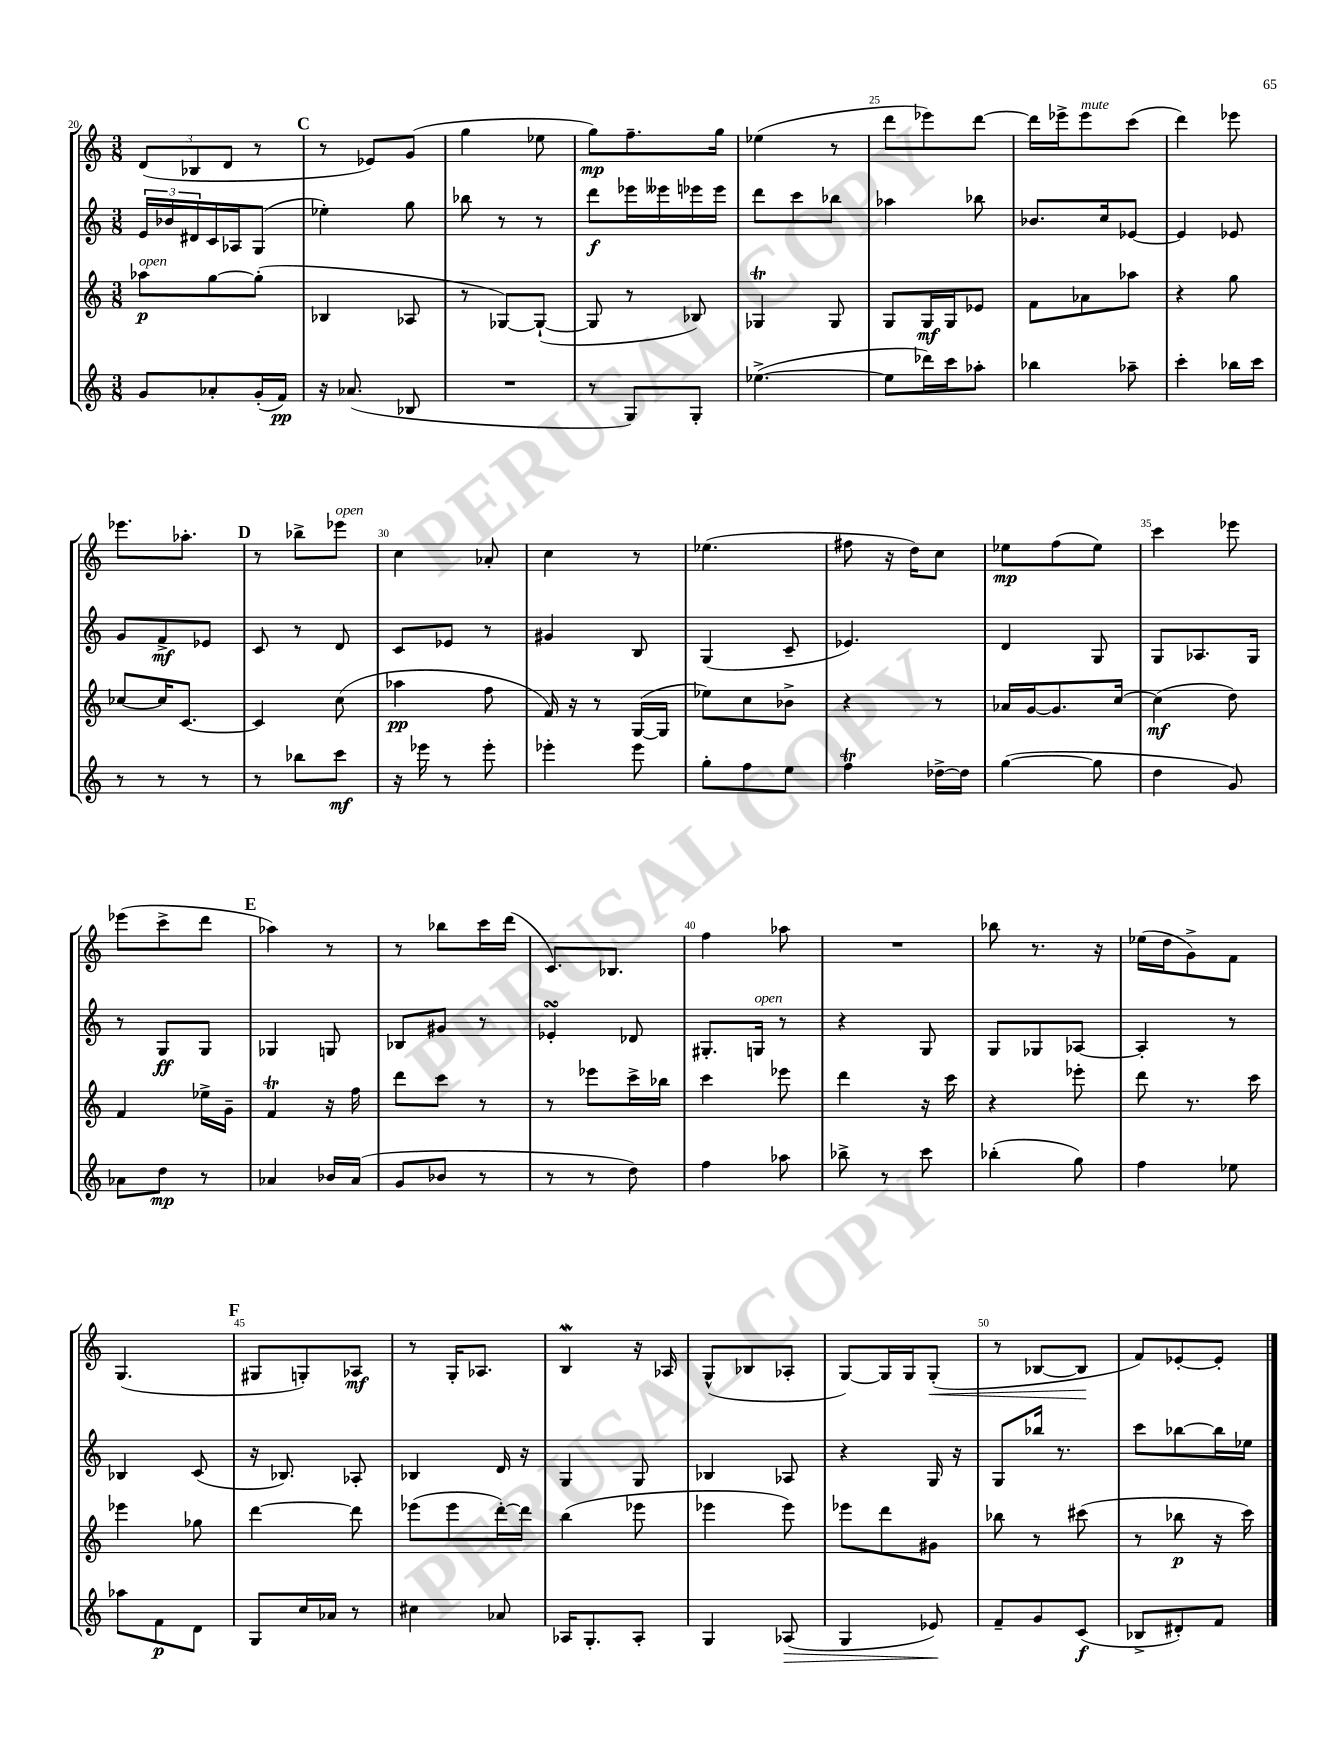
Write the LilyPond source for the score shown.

<<
\new StaffGroup <<
\new Staff = "s0" {
    \clef treble \key c \major \numericTimeSignature \time 3/8
    \tuplet 3/2 { d'8( bes8 d'8 } r8 |
    \mark \markup { \bold "C" } r8 ees'8) g'8( |
    g''4 ees''8 |
    g''8\mp) f''8.-- g''16 |
    ees''4( r8 |
    d'''8 ees'''8) d'''8~ |
    d'''16 ees'''16-> ees'''8^\markup { \italic "mute" } c'''8( |
    d'''4) ees'''8 |
    ees'''8. aes''8.-. |
    \mark \markup { \bold "D" } r8 bes''8-> ees'''8^\markup { \italic "open" } |
    c''4 aes'8-. |
    c''4 r8 |
    ees''4.( |
    fis''8 r16 d''16) c''8 |
    ees''8\mp f''8( ees''8) |
    c'''4 ees'''8 |
    ees'''8( c'''8-> d'''8 |
    \mark \markup { \bold "E" } aes''4) r8 |
    r8 bes''8 c'''16 d'''16( |
    c'8.) bes8. |
    f''4 aes''8 |
    R4. |
    bes''8 r8. r16 |
    ees''16( d''16 g'8->) f'8 |
    g4.( |
    \mark \markup { \bold "F" } gis8 g8-.) aes8\mf |
    r8 g16-. aes8. |
    b4\mordent r16 aes16 |
    g8-^( bes8 aes8-. |
    g8~) g16 g16 g8-.\<( |
    r8 bes8~ bes8\! |
    f'8) ees'8~-. ees'8-. \bar "|." |
}
\new Staff = "s1" {
    \clef treble \key c \major \numericTimeSignature \time 3/8
    \tuplet 3/2 { e'16 bes'16 dis'16 } c'16 aes16 g8( |
    \mark \markup { \bold "C" } ees''4-.) g''8 |
    bes''8 r8 r8 |
    d'''8\f ees'''16 eeses'''16 ees'''16 ees'''16 |
    d'''8 c'''8 bes''8 |
    aes''4 bes''8 |
    bes'8. c''16 ees'8~ |
    ees'4 ees'8 |
    g'8 f'8->\mf ees'8 |
    \mark \markup { \bold "D" } c'8 r8 d'8 |
    c'8 ees'8 r8 |
    gis'4 b8 |
    g4( c'8-- |
    ees'4.) |
    d'4 g8 |
    g8 aes8. g16 |
    r8 g8\ff g8 |
    \mark \markup { \bold "E" } ges4 g8 |
    bes8 gis'8 r8 |
    ees'4-.\turn des'8 |
    gis8.-. g16^\markup { \italic "open" } r8 |
    r4 g8 |
    g8 ges8 aes8~ |
    aes4-. r8 |
    bes4 c'8( |
    \mark \markup { \bold "F" } r16 bes8.) aes8-. |
    bes4 d'16 r16 |
    g4 g8 |
    bes4 aes8 |
    r4 g16 r16 |
    g8 bes''16 r8. |
    c'''8 bes''8~ bes''16 ees''16 \bar "|." |
}
\new Staff = "s2" {
    \clef treble \key c \major \numericTimeSignature \time 3/8
    aes''8\p^\markup { \italic "open" } g''8~ g''8-.( |
    \mark \markup { \bold "C" } bes4 aes8 |
    r8 ges8~) ges8~-!( |
    ges8 r8 bes8) |
    ges4\trill ges8 |
    g8 g16\mf g16 ees'8 |
    f'8 aes'8 aes''8 |
    r4 g''8 |
    ces''8~ ces''16 c'8.~ |
    \mark \markup { \bold "D" } c'4 c''8( |
    aes''4\pp f''8 |
    f'16) r16 r8 g16~( g16 |
    ees''8) c''8 bes'8-> |
    r4 r8 |
    aes'16 g'16~ g'8. c''16~ |
    c''4\mf( d''8) |
    f'4 ees''16-> g'16-- |
    \mark \markup { \bold "E" } f'4\trill r16 f''16 |
    d'''8 c'''8 r8 |
    r8 ees'''8 c'''16-> bes''16 |
    c'''4 ees'''8 |
    d'''4 r16 c'''16 |
    r4 ees'''8-. |
    d'''8 r8. c'''16 |
    ees'''4 ges''8 |
    \mark \markup { \bold "F" } d'''4~ d'''8 |
    ees'''8( ees'''8 d'''16~-.) d'''16 |
    b''4( ees'''8 |
    ees'''4 ees'''8) |
    ees'''8 d'''8 gis'8 |
    bes''8 r8 cis'''8( |
    r8 bes''8\p r16 c'''16) \bar "|." |
}
\new Staff = "s3" {
    \clef treble \key c \major \numericTimeSignature \time 3/8
    g'8 aes'8-. g'16-.( f'16\pp) |
    \mark \markup { \bold "C" } r16 aes'8.( bes8 |
    R4. |
    r8 g8) g8-. |
    ees''4.~->( |
    ees''8 des'''16) c'''16 aes''8-. |
    bes''4 aes''8-- |
    c'''4-. bes''16 c'''16 |
    r8 r8 r8 |
    \mark \markup { \bold "D" } r8 bes''8 c'''8\mf |
    r16 ees'''16 r8 ees'''8-. |
    ees'''4-. ees'''8 |
    g''8-. f''8 e''8 |
    f''4\trill des''16~-> des''16 |
    g''4~( g''8 |
    d''4 g'8) |
    aes'8 d''8\mp r8 |
    \mark \markup { \bold "E" } aes'4 bes'16 aes'16( |
    g'8 bes'8 r8 |
    r8 r8 d''8) |
    f''4 aes''8 |
    bes''8-> r8 c'''8 |
    bes''4-.( g''8) |
    f''4 ees''8 |
    aes''8 f'8\p d'8 |
    \mark \markup { \bold "F" } g8 c''16 aes'16 r8 |
    cis''4 aes'8 |
    aes16 g8.-. aes8-. |
    g4 aes8\>( |
    g4 ees'8\!) |
    f'8-- g'8 c'8\f( |
    bes8-> dis'8-.) f'8 \bar "|." |
}
>>
>>
\layout { \context { \Score currentBarNumber = #20 \override BarNumber.break-visibility = ##(#f #t #t) barNumberVisibility = #(every-nth-bar-number-visible 5) } }
